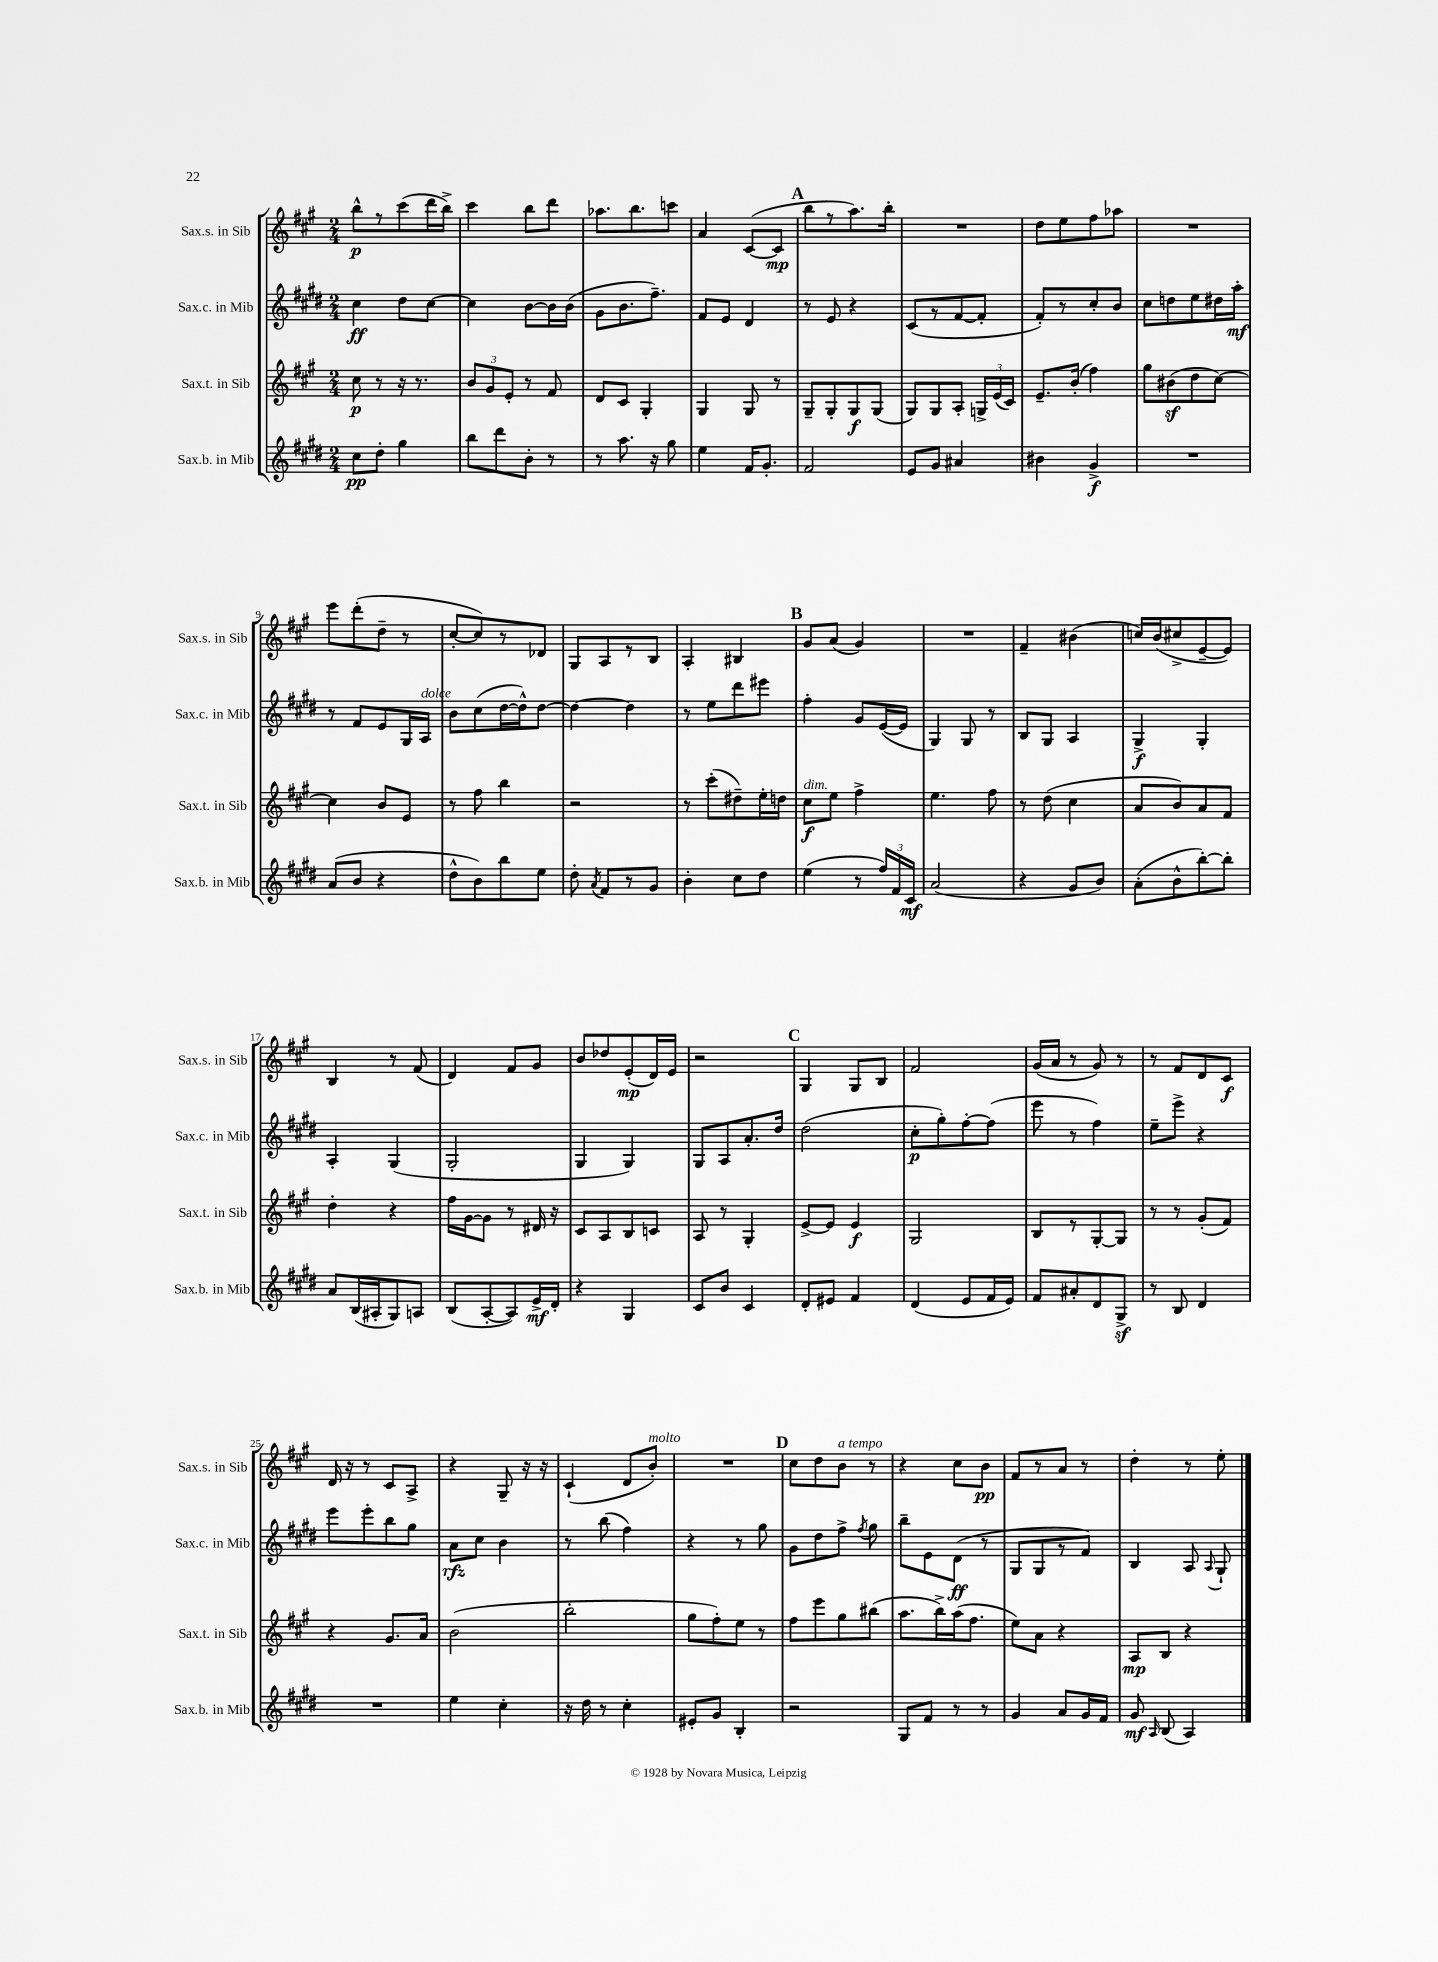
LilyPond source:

<<
\new StaffGroup <<
\new Staff = "s0" \with { instrumentName = "Sax.s. in Sib" shortInstrumentName = "Sax.s. in Sib" } {
    \clef treble \key a \major \numericTimeSignature \time 2/4
    \autoBeamOff b''8[-^\p r8 cis'''8( d'''16 b''16]->) |
    cis'''4 b''8[ d'''8] |
    aes''8.[ b''8. c'''8] |
    a'4 cis'8[~( cis'8]\mp |
    \mark \markup { \bold "A" } b''8[ r8 a''8.) b''16]-. |
    R2 |
    d''8[ e''8 fis''8 aes''8] |
    R2 |
    e'''8[ d'''8-.( d''8]-- r8 |
    cis''8[~-. cis''8) r8 des'8] |
    gis8[ a8 r8 b8] |
    a4-. bis4 |
    \mark \markup { \bold "B" } gis'8[ a'8]( gis'4) |
    R2 |
    fis'4-- bis'4( |
    c''16[) b'16( cis''8-> e'8~-- e'8]) |
    b4 r8 fis'8( |
    d'4) fis'8[ gis'8] |
    b'8[ des''8 e'8-.\mp( d'16) e'16] |
    r2 |
    \mark \markup { \bold "C" } gis4 gis8[ b8] |
    fis'2 |
    gis'16[( a'16] r8 gis'8) r8 |
    r8 fis'8[ d'8 cis'8]\f |
    d'16 r16 r8 cis'8[ a8]-> |
    r4 gis8-- r16 r16 |
    cis'4-!( d'8[ b'8]-.^\markup { \italic "molto" }) |
    R2 |
    \mark \markup { \bold "D" } cis''8[ d''8 b'8]^\markup { \italic "a tempo" } r8 |
    r4 cis''8[ b'8]\pp |
    fis'8[ r8 a'8] r8 |
    d''4-. r8 e''8-. \bar "|." |
}
\new Staff = "s1" \with { instrumentName = "Sax.c. in Mib" shortInstrumentName = "Sax.c. in Mib" } {
    \clef treble \key e \major \numericTimeSignature \time 2/4
    \autoBeamOff cis''4\ff dis''8[ cis''8]~ |
    cis''4 b'8[~ b'16 b'16]( |
    gis'8[ b'8. fis''8.]--) |
    fis'8[ e'8] dis'4 |
    \mark \markup { \bold "A" } r8 e'8 r4 |
    cis'8[( r8 fis'8~ fis'8]-. |
    fis'8[-.) r8 cis''8-. b'8] |
    cis''8[ d''8 e''8 dis''16 a''16]-.\mf |
    r8 fis'8[ e'8 gis16 a16]^\markup { \italic "dolce" } |
    b'8[ cis''8( dis''16~ dis''16-^) dis''8]~ |
    dis''4~ dis''4 |
    r8 e''8[ dis'''8 eis'''8] |
    \mark \markup { \bold "B" } fis''4-. gis'8[ e'16~( e'16] |
    gis4) gis8 r8 |
    b8[ gis8] a4 |
    gis4->\f gis4-. |
    a4-. gis4( |
    gis2-. |
    gis4 gis4) |
    gis8[ a8 a'8.-. dis''16] |
    \mark \markup { \bold "C" } dis''2( |
    cis''8[-.\p gis''8-.) fis''8~-. fis''8]( |
    e'''8 r8 fis''4) |
    e''8[-- e'''8]-> r4 |
    e'''8[ e'''8-. b''8 gis''8] |
    a'8[\rfz cis''8] b'4 |
    r8 b''8( fis''4) |
    r4 r8 gis''8 |
    \mark \markup { \bold "D" } gis'8[ dis''8 fis''8]-> \acciaccatura { fis''8 } gis''8 |
    b''8[-- e'8 dis'8]\ff( r8 |
    gis8[ gis8 r8 fis'8]) |
    b4 a8 \appoggiatura { a8 } gis8-! \bar "|." |
}
\new Staff = "s2" \with { instrumentName = "Sax.t. in Sib" shortInstrumentName = "Sax.t. in Sib" } {
    \clef treble \key a \major \numericTimeSignature \time 2/4
    \autoBeamOff cis''8\p r8 r16 r8. |
    \tuplet 3/2 { b'8[ gis'8 e'8]-. } r8 fis'8 |
    d'8[ cis'8] gis4-. |
    gis4 gis8 r8 |
    \mark \markup { \bold "A" } gis8[-- gis8-. gis8\f gis8]( |
    gis8[) gis8 a8]-. \tuplet 3/2 { g16[-> e'16( cis'16]) } |
    e'8.[-- b'16]-.( fis''4) |
    gis''8[ bis'8\sf( d''8 cis''8]~) |
    cis''4 b'8[ e'8] |
    r8 fis''8 b''4 |
    r2 |
    r8 cis'''8[-.( dis''8--) e''16-. d''16] |
    \mark \markup { \bold "B" } cis''8[\f^\markup { \italic "dim." } e''8] fis''4-> |
    e''4. fis''8 |
    r8 d''8( cis''4 |
    a'8[ b'8) a'8 fis'8] |
    d''4-. r4 |
    fis''16[ gis'16~ gis'8] r8 dis'16 r16 |
    cis'8[ a8 b8 c'8] |
    a8 r8 gis4-. |
    \mark \markup { \bold "C" } e'8[~-> e'8] e'4\f |
    gis2 |
    b8[ r8 gis8~-. gis8] |
    r8 r8 gis'8[-.( fis'8]) |
    r4 gis'8.[ a'16] |
    b'2( |
    b''2-. |
    gis''8[ fis''8-.) e''8] r8 |
    \mark \markup { \bold "D" } fis''8[ e'''8 gis''8 bis''8]( |
    a''8.[ b''16->) a''16( fis''8.] |
    e''8[) a'8] r4 |
    a8[\mp b8] r4 \bar "|." |
}
\new Staff = "s3" \with { instrumentName = "Sax.b. in Mib" shortInstrumentName = "Sax.b. in Mib" } {
    \clef treble \key e \major \numericTimeSignature \time 2/4
    \autoBeamOff cis''8[\pp dis''8]-. gis''4 |
    b''8[ dis'''8 b'8]-. r8 |
    r8 a''8. r16 gis''8 |
    e''4 fis'16[ gis'8.]-. |
    \mark \markup { \bold "A" } fis'2 |
    e'8[ gis'8] ais'4 |
    bis'4 gis'4->\f |
    R2 |
    a'8[( b'8] r4 |
    dis''8[-^ b'8) b''8 e''8] |
    dis''8-. \acciaccatura { a'8 } fis'8[ r8 gis'8] |
    b'4-. cis''8[ dis''8] |
    \mark \markup { \bold "B" } e''4( r8 \tuplet 3/2 { fis''16[) fis'16 cis'16]\mf } |
    a'2( |
    r4 gis'8[ b'8]) |
    a'8[-.( b'8-^ b''8~-.) b''8]-. |
    a'8[ b16( ais16-. gis8) a8] |
    b8[( a8~-. a8) e'16->\mf dis'16]-. |
    r4 gis4 |
    cis'8[ b'8] cis'4 |
    \mark \markup { \bold "C" } dis'8[-. eis'8] fis'4 |
    dis'4( e'8[ fis'16 e'16]) |
    fis'8[ ais'8-. dis'8 gis8]->\sf |
    r8 b8 dis'4 |
    R2 |
    e''4 cis''4-. |
    r16 dis''16 r8 cis''4-. |
    eis'8[-. gis'8] b4-. |
    \mark \markup { \bold "D" } r2 |
    gis8[ fis'8] r8 r8 |
    gis'4 a'8[ gis'16 fis'16] |
    gis'8\mf \grace { a16 } b8( a4) \bar "|." |
}
>>
>>
